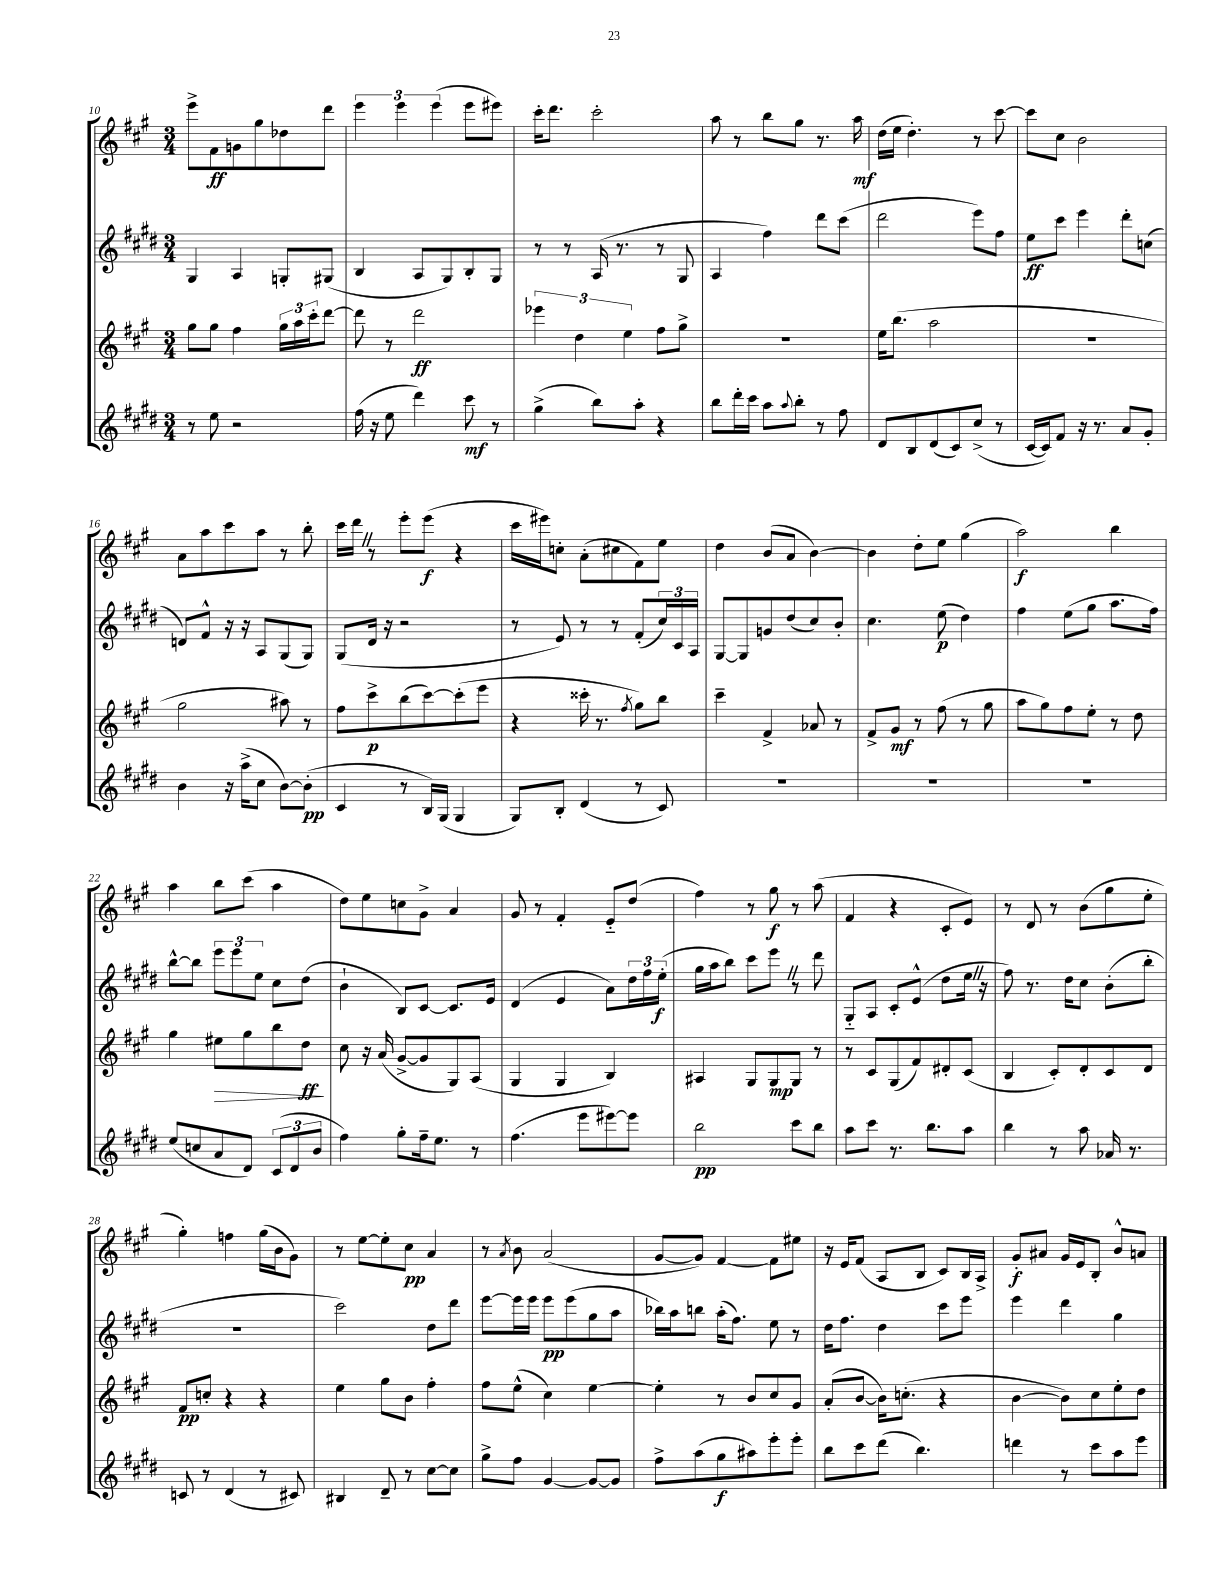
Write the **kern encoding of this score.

**kern	**kern	**kern	**kern
*staff4	*staff3	*staff2	*staff1
*clefG2	*clefG2	*clefG2	*clefG2
*k[f#c#g#d#]	*k[f#c#g#]	*k[f#c#g#d#]	*k[f#c#g#]
*M3/4	*M3/4	*M3/4	*M3/4
8r	8gg#\L	4G#/	8eee^\L
8ee\	8gg#\J	.	8f#\
2r	4ff#\	4A/	8g\
.	.	.	8gg#\
.	24gg#\LL	8G'/L	8dd-\
.	24aa\	.	.
.	24ccc#'\J	.	.
.	[8ddd\J	(8G#/J	8ddd\J
=	=	=	=
(16ff#\	8ddd\]	4B/	6eee\
16r	.	.	.
8ee\	8r	.	.
.	.	.	6eee\
4ddd#\)	2ddd\	8A/L	.
.	.	.	(6eee\
.	.	8G#/)	.
8ccc#\	.	8B'/	8eee\L
8r	.	8G#/J	8eee#\J)
=	=	=	=
(4gg#^\	6eee-\	8r	16ccc#'\LK
.	.	.	8.ddd\J
.	.	8r	.
.	6dd\	.	.
8bb\L)	.	(16A/	2ccc#'\
.	.	8.r	.
.	6ee\	.	.
8aa'\J	.	.	.
4r	8ff#\L	8r	.
.	8gg#^\J	8G#/	.
=	=	=	=
8bb\L	2.r	4A/	8aa\
16ddd#'\L	.	.	8r
16ccc#\JJ	.	.	.
8aa\L	.	4ff#\)	8bb\L
8qqaa/	.	.	.
8bb'\J	.	.	8gg#\J
8r	.	8ddd#\L	8.r
8ff#\	.	(8ccc#\J	.
.	.	.	16aa\
=	=	=	=
8d#/L	16ee\LK	2ddd#\	(16dd\LL
.	(8.bb\J	.	16ee\JJ
8B/	.	.	4.dd'\)
(8d#/	2aa\	.	.
8c#/)	.	.	.
(8cc#^/J	.	8eee\L)	8r
8r	.	8ff#\J	[8ccc#\
=	=	=	=
[16c#/LL	2.r	8ee\L	8ccc#\]L
16c#/]J)	.	.	.
8f#/J	.	8ccc#\J	8cc#\J
16r	.	4eee\	2b\
8.r	.	.	.
8a/L	.	8ddd#'\L	.
8g#'/J	.	(8cc\J	.
=	=	=	=
4b\	2gg#\	8d/L)	8a\L
.	.	8f#^^/J	8aa\
16r	.	16r	8ccc#\
(16aa^\LK	.	16r	.
8cc#\J	.	8A/L	8aa\J
[8b\L)	8aa#\)	(8G#/	8r
(8b'\]J	8r	8G#/J)	8bb'\
=	=	=	=
4c#/	8ff#\L	(8G#/L	16ccc#\LL
.	.	.	16ddd\JJ
.	8ccc#^\	16d#/Jk	8r
.	.	16r	.
8r	(8bb\	2r	8eee'\L
16B/LL)	[8ccc#\)	.	(8eee\J
(16G#/JJ	.	.	.
4G#/	(8ccc#'\]	.	4r
.	8eee\J	.	.
=	=	=	=
8G#/L)	4r	8r	16ccc#\LL
.	.	.	16eee#\J)
8B'/J	.	8e/)	8cc'\J
(4d#/	16ccc##'\	8r	(8a'\L
.	8.r	.	.
.	.	8r	8cc#\
.	8qff#/	.	.
8r	8gg#\L)	(8f#'/L	8f#\)
8c#/)	8bb\J	24cc#/L)	8ee\J
.	.	24c#/	.
.	.	24A/JJ	.
=	=	=	=
2.r	4ccc#~\	[8G#/L	4dd\
.	.	8G#/]	.
.	4f#^/	8g/	(8b/L
.	.	(8dd#/	8a/J
.	8a-/	8cc#/)	[4b\)
.	8r	8b'/J	.
=	=	=	=
2.r	8f#^/L	4.cc#\	4b\]
.	8g#/J	.	.
.	8r	.	8dd'\L
.	(8ff#\	(8ee\	8ee\J
.	8r	4dd#\)	(4gg#\
.	8gg#\	.	.
=	=	=	=
2.r	8aa\L	4ff#\	2aa\)
.	8gg#\)	.	.
.	8ff#\	(8ee\L	.
.	8ee'\J	8gg#\J	.
.	8r	8.aa\L	4bb\
.	8dd\	.	.
.	.	16ff#\Jk)	.
=	=	=	=
(8ee/L	4gg#\	[8bb^^\L	4aa\
8cc/	.	8bb\]J	.
8a/	8ee#\L	12eee\L	8bb\L
.	.	12eee\	.
8d#/J)	8gg#\	.	(8ccc#\J
.	.	12ee\J	.
(12c#/L	8bb\	8cc#\L	4aa\
12d#/	.	.	.
.	8dd\J	(8dd#\J	.
12b/J	.	.	.
=	=	=	=
4ff#\)	8cc#\	4b`\	8dd\L)
.	16r	.	8ee\
.	(16a/	.	.
8gg#'\L	[8g#^/L	8B/L)	8cc\
16ff#~\k	8g#/]	[8c#/J	8g#^\J
8.ee\J	.	.	.
.	8G#/)	8.c#/]L	4a/
8r	(8A/J	.	.
.	.	16e/Jk	.
=	=	=	=
(4.ff#\	4G#/	(4d#/	8g#/
.	.	.	8r
.	4G#/	4e/	4f#'/
8eee\L	.	.	.
[8eee#\)	4B/)	8a\L)	8e'~/L
8eee#\]J	.	24dd#\L	(8dd/J
.	.	24ff#\	.
.	.	(24ee'\JJ	.
=	=	=	=
2bb\	4A#/	16gg#\LL	4ff#\)
.	.	16aa\J	.
.	.	8bb\J)	.
.	8G#/L	8ccc#\L	8r
.	8G#/	8eee\J	8gg#\
8ccc#\L	8G#/J	8r	8r
8bb\J	8r	8ddd#\	(8aa\
=	=	=	=
8aa\L	8r	8G#'~/L	4f#/
8ccc#\J	8c#/L	8A/J	.
8.r	(8G#/	8c#'/L	4r
.	8f#/)	(8e^^/J	.
8.bb\L	.	.	.
.	8d#'/	8dd#\L	8c#'/L
8aa\J	(8c#/J	16ee\Jk	8e/J)
.	.	16r	.
=	=	=	=
4bb\	4B/	8ff#\)	8r
.	.	8.r	8d/
8r	8c#'/L)	.	8r
.	.	16dd#\LK	.
8aa\	8d'/	8cc#\J	(8b\L
16a-/	8c#/	(8b'\L	8gg#\
8.r	.	.	.
.	8d/J	8bb'\J	8ee'\J
=	=	=	=
8c/	8f#/L	2.r	4gg#'\)
8r	8cc'/J	.	.
(4d#/	4r	.	4ff\
8r	4r	.	(16gg#\LL
.	.	.	16b\J
8c#/)	.	.	8g#\J)
=	=	=	=
4B#/	4ee\	2ccc#\)	8r
.	.	.	[8ee\L
8d#~/	8gg#\L	.	8ee'\]
8r	8b\J	.	8cc#\J
[8cc#\L	4ff#'\	8dd#\L	4a/
8cc#\]J	.	8ddd#\J	.
=	=	=	=
8gg#^\L	8ff#\L	[8eee\L	8r
.	.	.	8qa/
8ff#\J	(8ee^^\J	16eee\]L	8b\
.	.	16eee\JJ	.
[4g#/	4cc#\)	8eee\L	(2a/
.	.	(8eee\	.
8g#/_L	[4ee\	8gg#\	.
8g#/]J	.	8aa\J	.
=	=	=	=
8ff#^\L	4ee'\]	16bb-\LL)	[8g#/L
.	.	16aa\J	.
(8aa\	.	8bb\J	8g#/]J)
8gg#\	8r	(16aa'\LK	[4f#/
.	.	8.ff#\J)	.
8aa#\)	8b/L	.	.
8eee'\	8cc#/	8ee\	8f#\]L
8eee'\J	8g#/J	8r	8ee#\J
=	=	=	=
8bb\L	(8a'/L	16dd#\LK	16r
.	.	8.ff#\J	16e/LK
8ccc#\	[8b/J	.	(8f#/J
(8ddd#\J	16b\]LK)	4dd#\	8A/L
.	(8.cc'\J	.	.
4.bb\)	.	.	8B/J
.	4r	8ccc#\L	8c#/L)
.	.	8eee\J	16B/L
.	.	.	16A^/JJ
=	=	=	=
4ddd\	[4b\	4eee\	8g#'/L
.	.	.	8a#/J
8r	8b\]L)	4ddd#\	16g#/LL
.	.	.	16e/J
8ccc#\L	8cc#\	.	8B'/J
8aa\	8ee'\	4gg#\	8b^^/L
8eee\J	8dd\J	.	8a/J
==	==	==	==
*-	*-	*-	*-
